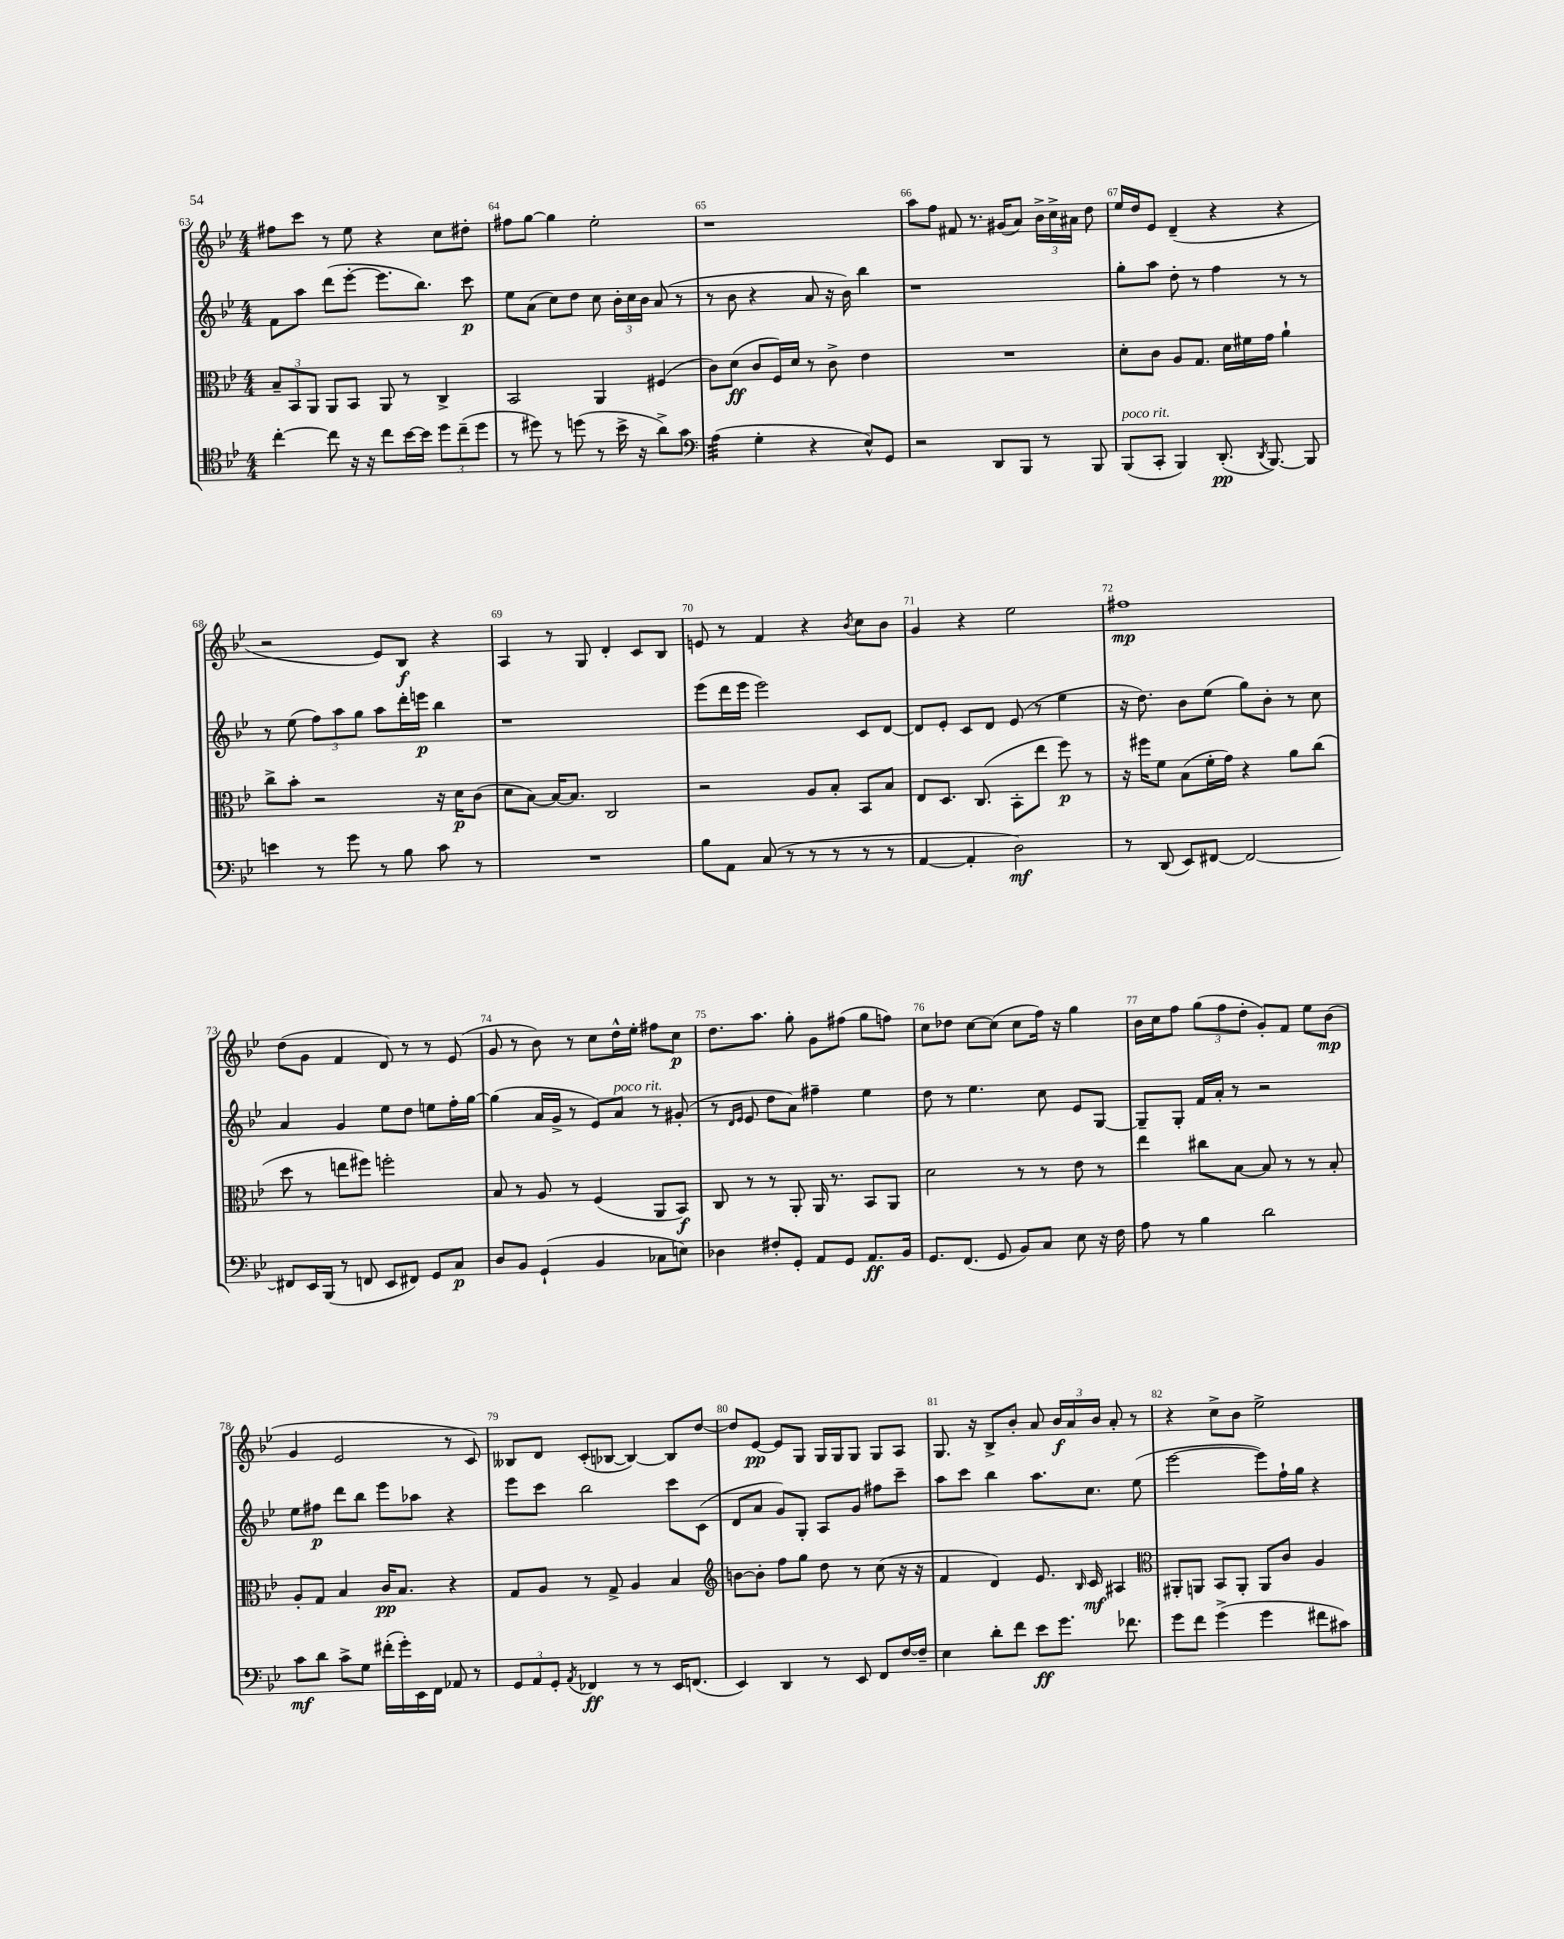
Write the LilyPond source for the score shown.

<<
\new StaffGroup <<
\new Staff = "s0" {
    \clef treble \key bes \major \numericTimeSignature \time 4/4
    \autoBeamOff fis''8[ c'''8] r8 ees''8 r4 c''8[ dis''8]-. |
    fis''8[ g''8]~ g''4 ees''2-. |
    r1 |
    a''8[ f''8] fis'8 r8. gis'16[( a'8]) \tuplet 3/2 { bes'16[-> c''16-> ais'16] } d''8 |
    ees''16[ d''16 ees'8] d'4--( r4 r4 |
    r2 ees'8[) bes8]\f r4 |
    a4 r8 g8 d'4-. c'8[ bes8] |
    e'8 r8 f'4 r4 \acciaccatura { bes'8 } c''8[ bes'8] |
    g'4 r4 ees''2 |
    fis''1\mp |
    d''8[( g'8] f'4 d'8) r8 r8 ees'8( |
    g'8 r8 bes'8) r8 c''8[ d''16-^ ees''16]-. fis''8[ c''8]\p |
    d''8.[ a''8.] g''8-. g'8[ fis''8]( g''8[ f''8]) |
    c''8[ des''8] c''8[~ c''8]( c''8[ f''16]) r16 g''4 |
    bes'16[ c''16 f''8] \tuplet 3/2 { g''8[( f''8 d''8]-. } g'8[-.) f'8] ees''8[ bes'8]\mp( |
    g'4 ees'2 r8 c'8) |
    beses8[ d'8] c'8[-.( bes8]~ bes4~) bes8[ d''8]~ |
    d''8[ ees'8]~\pp ees'8[ g8] g16[ g16 g8] g8[ a8] |
    g8. r16 bes8[-> bes'8]-. a'8 \tuplet 3/2 { bes'16[\f a'16 bes'16] } a'8-. r8 |
    r4 c''8[-> bes'8] ees''2-> \bar "|." |
}
\new Staff = "s1" {
    \clef treble \key bes \major \numericTimeSignature \time 4/4
    \autoBeamOff f'8[ a''8] d'''8[( ees'''8]~-. ees'''8.[ bes''8.]) c'''8\p |
    ees''8[ a'8]( c''8[) d''8] c''8 \tuplet 3/2 { bes'16[-. c''16 bes'16] } a'8( r8 |
    r8 bes'8 r4 a'8 r16 bes'16) bes''4 |
    r1 |
    g''8[-. a''8] d''8-. r8 f''4 r8 r8 |
    r8 ees''8( \tuplet 3/2 { f''8[) a''8 g''8] } a''8[ d'''16-. e'''16]\p bes''4 |
    r1 |
    ees'''8[( d'''16 ees'''16] ees'''2) c'8[ d'8]~ |
    d'8[ ees'8]-. c'8[ d'8] ees'8( r8 ees''4 |
    r16 d''8.) bes'8[ ees''8]( g''8[) bes'8]-. r8 c''8 |
    a'4 g'4 ees''8[ d''8] e''8[ f''16-. g''16]~ |
    g''4( a'16[ g'16]-> r8 ees'8[) a'8]^\markup { \italic "poco rit." } r8 gis'8-.( |
    r8 \grace { d'16[ ees'16] } ees'8 d''8[ a'8]) fis''4-- ees''4 |
    d''8 r8 ees''4. c''8 ees'8[ g8]~ |
    g8[-- g8]-. f'16[ a'16]-. r8 r2 |
    ees''8[ fis''8]\p d'''8[ bes''8] ees'''8[ aes''8] r4 |
    ees'''8[ c'''8] bes''2 c'''8[ c'8]( |
    d'8[ a'8] g'8[) g8]-. a8[ g'8] fis''8[ c'''8]-- |
    a''8[ c'''8] bes''4 a''8.[ c''8.] ees''8( |
    ees'''2~ ees'''8[) f''16-! g''16] r4 \bar "|." |
}
\new Staff = "s2" {
    \clef alto \key bes \major \numericTimeSignature \time 4/4
    \autoBeamOff \tuplet 3/2 { bes8[-- bes,8 a,8] } a,8[ bes,8] a,8 r8 c4-> |
    bes,2 a,4 fis4( |
    c'8[) d'8]\ff( c'8[ f16) d'16] r8 c'8-> ees'4 |
    R1 |
    d'8[-. c'8] a8[ g8.] d'16[ fis'16 g'16] a'4-! |
    c''8[-> bes'8]-. r2 r16 d'16[\p c'8]( |
    d'8[ bes8]~) bes16[~ bes8.] c2 |
    r2 a8[ bes8]-. bes,8[ bes8] |
    ees8[ d8.] c8.( bes,8[-. ees''8] f''8\p) r8 |
    r16 fis''16[ f'8] bes8[( f'16-. g'16]) r4 a'8[ c''8]( |
    d''8 r8 e''8[ fis''8]) f''2-. |
    bes8 r8 a8 r8 f4( a,8[ bes,8]\f) |
    c8 r8 r8 a,8-. a,16 r8. bes,8[ a,8] |
    d'2 r8 r8 ees'8 r8 |
    ees''4 cis''8[ bes8]~ bes8 r8 r8 bes8-. |
    a8[-. g8] bes4 c'16[\pp bes8.] r4 |
    g8[ a8] r8 g8-> a4 bes4 |
    \clef treble b'8[~ b'8]-. f''8[ g''8] d''8 r8 c''8( r16 r16 |
    f'4 d'4) ees'8. \grace { bes16 } c'16\mf ais4 |
    \clef alto ais,8[-. a,8] bes,8[ a,8]-. a,8[ c'8] a4 \bar "|." |
}
\new Staff = "s3" {
    \clef tenor \key bes \major \numericTimeSignature \time 4/4
    \autoBeamOff c''4~-. c''8 r16 r16 c''8[ bes'16~ bes'16] \tuplet 3/2 { d''8[ c''8--( d''8] } |
    r8 dis''8) r8 d''8( r8 bes'16-> r16 a'8[->) g'8] |
    \clef bass a4:32( g4-. r4 ees8[-^) g,8] |
    r2 d,8[ bes,,8] r8 bes,,8 |
    bes,,8[^\markup { \italic "poco rit." }( c,8]-. bes,,4) d,8.-.\pp( \acciaccatura { d,8 } bes,,8.~) bes,,8 |
    e'4 r8 g'8 r8 bes8 c'8 r8 |
    R1 |
    bes8[ a,8] c8( r8 r8 r8 r8 r8 |
    a,4~ a,4-. d2\mf) |
    r8 d,8( ees,8[) fis,8]~ fis,2~ |
    fis,8[ ees,16 bes,,16]( r8 f,8 ees,8[ fis,8]) g,8[ c8]\p |
    d8[ bes,8] g,4-!( bes,4 ces8[ e8]) |
    des4 fis8[-. g,8]-. a,8[ g,8] a,8.[\ff bes,16] |
    g,8.[ f,8.]( g,8 bes,8[) c8] ees8 r16 f16 |
    a8 r8 bes4 d'2 |
    c'8[\mf d'8] c'8[-> g8] fis'16[-.( g'16-.) ees,16 f,16] aes,8 r8 |
    \tuplet 3/2 { g,8[ a,8 g,8]-. } \acciaccatura { a,8 } fes,4\ff r8 r8 ees,16[ f,8.]( |
    ees,4) d,4 r8 ees,8 f,8[ f16~ f16]-- |
    ees4 d'8[-. f'8] ees'8[\ff g'8.] fes'8. |
    g'8[ f'8] g'4->( g'4 fis'8[ cis'8]) \bar "|." |
}
>>
>>
\layout { \context { \Score currentBarNumber = #63 \override BarNumber.break-visibility = ##(#f #t #t) barNumberVisibility = #all-bar-numbers-visible } }
